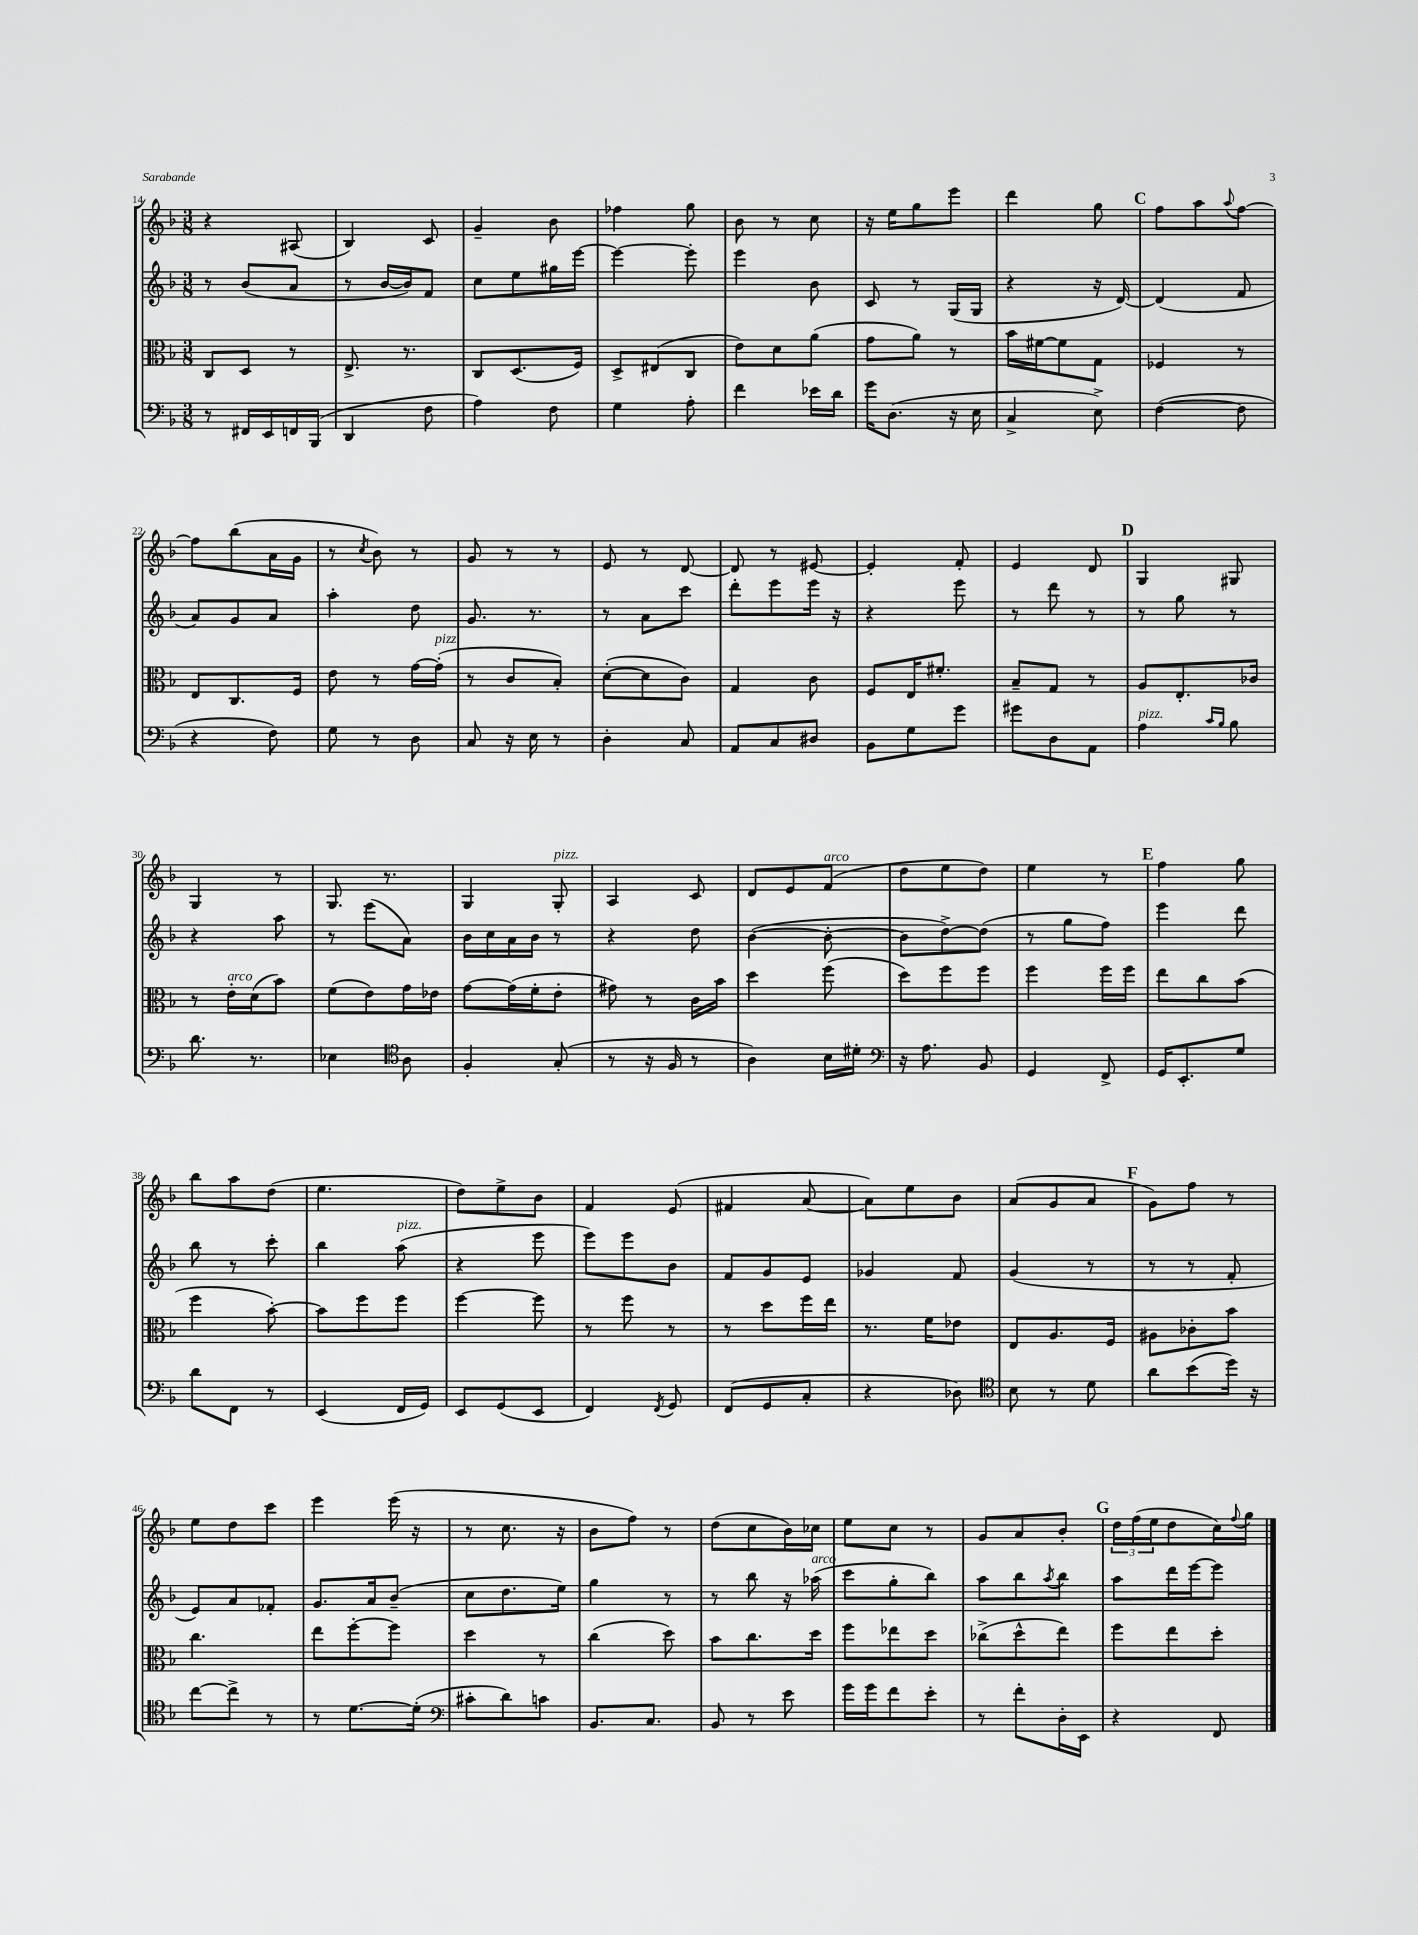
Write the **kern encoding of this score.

**kern	**kern	**kern	**kern
*part4	*part3	*part2	*part1
*staff4	*staff3	*staff2	*staff1
*clefF4	*clefC3	*clefG2	*clefG2
*k[b-]	*k[b-]	*k[b-]	*k[b-]
*M3/8	*M3/8	*M3/8	*M3/8
=14	=14	=14	=14
8r	8C/L	8r	4r
16FF#X/LL	8D/J	(8b-/L	.
16EE/	.	.	.
16FFn/	8r	8a/J	(8A#X/
(16BBB-/JJ	.	.	.
=15	=15	=15	=15
4DD/	8.E^/	8r	4B-/)
.	.	[16b-/LL	.
.	8.r	16b-/J])	.
8F\	.	8f/J	8c/
=16	=16	=16	=16
4A\)	8C/L	8cc\L	4g~/
.	(8.D/	8ee\	.
8F\	.	16gg#X\L	8b-\
.	16F/Jk)	[16eee\JJ	.
=17	=17	=17	=17
4G\	8D^/L	4eee\_	4ff-X\
.	(8E#X/	.	.
8A'\	8C/J	8eee'\]	8gg\
=18	=18	=18	=18
4f\	8e\L)	4eee\	8b-\
.	8d\	.	8r
16e-X\LL	(8a\J	8b-\	8cc\
16d\JJ	.	.	.
=19	=19	=19	=19
16g\KL	8g\L	8c/	16r
(8.D\J	.	.	16ee\KL
.	8a\J)	8r	8gg\
16r	8r	(16G/LL	8eee\J
16E\	.	16G/JJ	.
=20	=20	=20	=20
4C^/	16b-\LL	4r	4ddd\
.	[16f#X\J	.	.
.	8f#\]	.	.
8E^\)	8G\J	16r	8gg\
.	.	[16d/)	.
!!LO:REH:place=s1:t=C
=21	=21	=21	=21
([4F\	4F-X/	(4d/]	8ff\L
.	.	.	8aa\
.	.	.	8qqaa/
8F\]	8r	8f/	[8ff\J
!!LO:LB:g=z
=22	=22	=22	=22
4r	8E/L	8a/L)	8ff\L]
.	8.C/	8g/	(8bb-\
8F\)	.	8a/J	16a\L
.	16F/Jk	.	16g\JJ
=23	=23	=23	=23
8G\	8e\	4aa'\	8r
.	.	.	8qcc/
8r	8r	.	8b-\)
8D\	[16g\LL	8dd\	8r
!	!LO:TX:a:i:t=pizz.	!	!
.	(16g'\JJ]	.	.
=24	=24	=24	=24
8C/	8r	8.g/	8g/
16r	8c/L	.	8r
16E\	.	8.r	.
8r	8B-'/J)	.	8r
=25	=25	=25	=25
4D'\	([8d'\L	8r	8e/
.	8d\]	8a\L	8r
8C/	8c\J)	8ccc\J	[8d/
=26	=26	=26	=26
8AA/L	4G/	8ddd'\L	8d/]
8C/	.	8eee\	8r
8D#X/J	8c\	16eee\Jk	[8e#X/
.	.	16r	.
=27	=27	=27	=27
8BB-\L	8F/L	4r	4e#'/]
8G\	16E/K	.	.
.	8.f#X'/J	.	.
8g\J	.	8eee\	8f'/
=28	=28	=28	=28
8g#X\L	8B-~/L	8r	4e/
8D\	8G/J	8ddd\	.
8AA\J	8r	8r	8d/
!!LO:REH:place=s1:t=D
=29	=29	=29	=29
!LO:TX:a:i:t=pizz.	!	!	!
4A\	8A/L	8r	4G/
.	8.E'/	8gg\	.
16qqc/LL	.	.	.
16qqB-/JJ	.	.	.
8B-\	.	8r	8G#X/
.	16c-X/Jk	.	.
!!LO:LB:g=z
=30	=30	=30	=30
8.d\	8r	4r	4G/
!	!LO:TX:a:i:t=arco	!	!
.	16e'\LL	.	.
8.r	(16d\J	.	.
.	8b-\J)	8aa\	8r
=31	=31	=31	=31
4E-X\	(8f\L	8r	8.G/
.	8e\)	(8eee\L	.
.	.	.	8.r
*clefC4	*	*	*
8A\	16g\L	8a\J)	.
.	16e-X\JJ	.	.
=32	=32	=32	=32
4F'/	[8g\L	16b-\LL	4G/
.	.	16cc\	.
.	(16g\L]	16a\	.
.	16f'\J	16b-\JJ	.
!	!	!	!LO:TX:a:i:t=pizz.
(8G'/	8e'\J	8r	8G'/
=33	=33	=33	=33
8r	8g#X\)	4r	4A/
16r	8r	.	.
16F/	.	.	.
8r	16c\LL	8dd\	8c/
.	16b-\JJ	.	.
=34	=34	=34	=34
4A\)	4dd\	([4b-\	8d/L
.	.	.	8e/
!	!	!	!LO:TX:a:i:t=arco
16B-\LL	(8ff\	8b-'\_	(8f/J
16d#X'\JJ	.	.	.
=35	=35	=35	=35
*clefF4	*	*	*
16r	8dd\L)	8b-\L]	8dd\L
8.A\	.	.	.
.	8ff\	[8dd^\)	8ee\
8BB-/	8ff\J	(8dd\J]	8dd\J)
=36	=36	=36	=36
4GG/	4ff\	8r	4ee\
.	.	8gg\L	.
8FF^/	16ff\LL	8ff\J)	8r
.	16ff\JJ	.	.
!!LO:REH:place=s1:t=E
=37	=37	=37	=37
16GG/KL	8ee\L	4eee\	4ff\
8.EE'/	.	.	.
.	8cc\	.	.
8G/J	(8b-\J	8ddd\	8gg\
!!LO:LB:g=z
=38	=38	=38	=38
8d\L	4ff\	8bb-\	8bb-\L
8FF\J	.	8r	8aa\
8r	[8b-'\)	8ccc'\	(8dd\J
=39	=39	=39	=39
(4EE/	8b-\L]	4bb-\	4.ee\
.	8ff\	.	.
!	!	!LO:TX:a:i:t=pizz.	!
16FF/LL	8ff\J	(8aa\	.
16GG/JJ)	.	.	.
=40	=40	=40	=40
8EE/L	[4ff\	4r	8dd\L)
(8GG/	.	.	8ee^\
8EE/J	8ff\]	8eee\	8b-\J
=41	=41	=41	=41
4FF/)	8r	8eee\L)	4f/
.	8ff\	8eee\	.
8qFF/	.	.	.
8GG/	8r	8b-\J	(8e/
=42	=42	=42	=42
(8FF/L	8r	8f/L	4f#X/
8GG/	8dd\L	8g/	.
8C'/J	16ff\L	8e/J	[8a/
.	16ee\JJ	.	.
=43	=43	=43	=43
4r	8.r	4g-X/	8a\L])
.	.	.	8ee\
.	16f\KL	.	.
8D-X\)	8e-X\J	8f/	8b-\J
=44	=44	=44	=44
*clefC4	*	*	*
8B-\	8E/L	(4g/	(8a/L
8r	8.A/	.	8g/
8d\	.	8r	8a/J
.	16F/Jk	.	.
!!LO:REH:place=s1:t=F
=45	=45	=45	=45
8a\L	8A#X\L	8r	8g\L)
(8b-\	8c-X'\	8r	8ff\J
16dd\Jk)	8b-\J	8f'/	8r
16r	.	.	.
!!LO:LB:g=z
=46	=46	=46	=46
[8cc\L	4.cc\	8e/L)	8ee\L
8cc^\J]	.	8a/	8dd\
8r	.	8f-X'/J	8ccc\J
=47	=47	=47	=47
8r	8ee\L	8.g/L	4eee\
[8.d\L	[8ff'\	.	.
.	.	16a/k	.
.	8ff\J]	(8b-~/J	(16eee\
(16d'\Jk]	.	.	16r
=48	=48	=48	=48
*clefF4	*	*	*
8c#X'\L	4dd\	8cc\L	8r
8d\)	.	8.dd\	8.cc\
8cn\J	8r	.	.
.	.	16ee\Jk)	16r
=49	=49	=49	=49
8.BB-/L	(4cc\	4gg\	8b-\L
.	.	.	8ff\J)
8.C/J	.	.	.
.	8dd\)	8r	8r
=50	=50	=50	=50
8BB-/	8b-\L	8r	(8dd\L
8r	8.cc\	8bb-\	8cc\
8e\	.	16r	16b-\L)
!	!	!LO:TX:a:i:t=arco	!
.	16dd\Jk	(16aa-X\	16cc-X\JJ
=51	=51	=51	=51
16g\LL	8ff\L	8ccc\L	8ee\L
16g\J	.	.	.
8f\	8ee-X\	8gg'\	8cc\J
8e'\J	8dd\J	8bb-\J)	8r
=52	=52	=52	=52
8r	(8cc-X^\L	8aa\L	8g/L
8f'\L	8dd^^\	8bb-\	8a/
.	.	8qaa/	.
16D'\L	8ee\J)	8bb-\J	8b-'/J
16EE\JJ	.	.	.
!!LO:REH:place=s1:t=G
=53	=53	=53	=53
4r	8ff\L	8aa\L	24dd\LL
.	.	.	(24ff\
.	.	.	24ee\J
.	8ee\	16ddd\L	8dd\
.	.	[16eee\J	.
8FF/	8dd'\J	8eee\J]	16cc\L)
.	.	.	8qqff/
.	.	.	16gg\JJ
==	==	==	==
*-	*-	*-	*-
